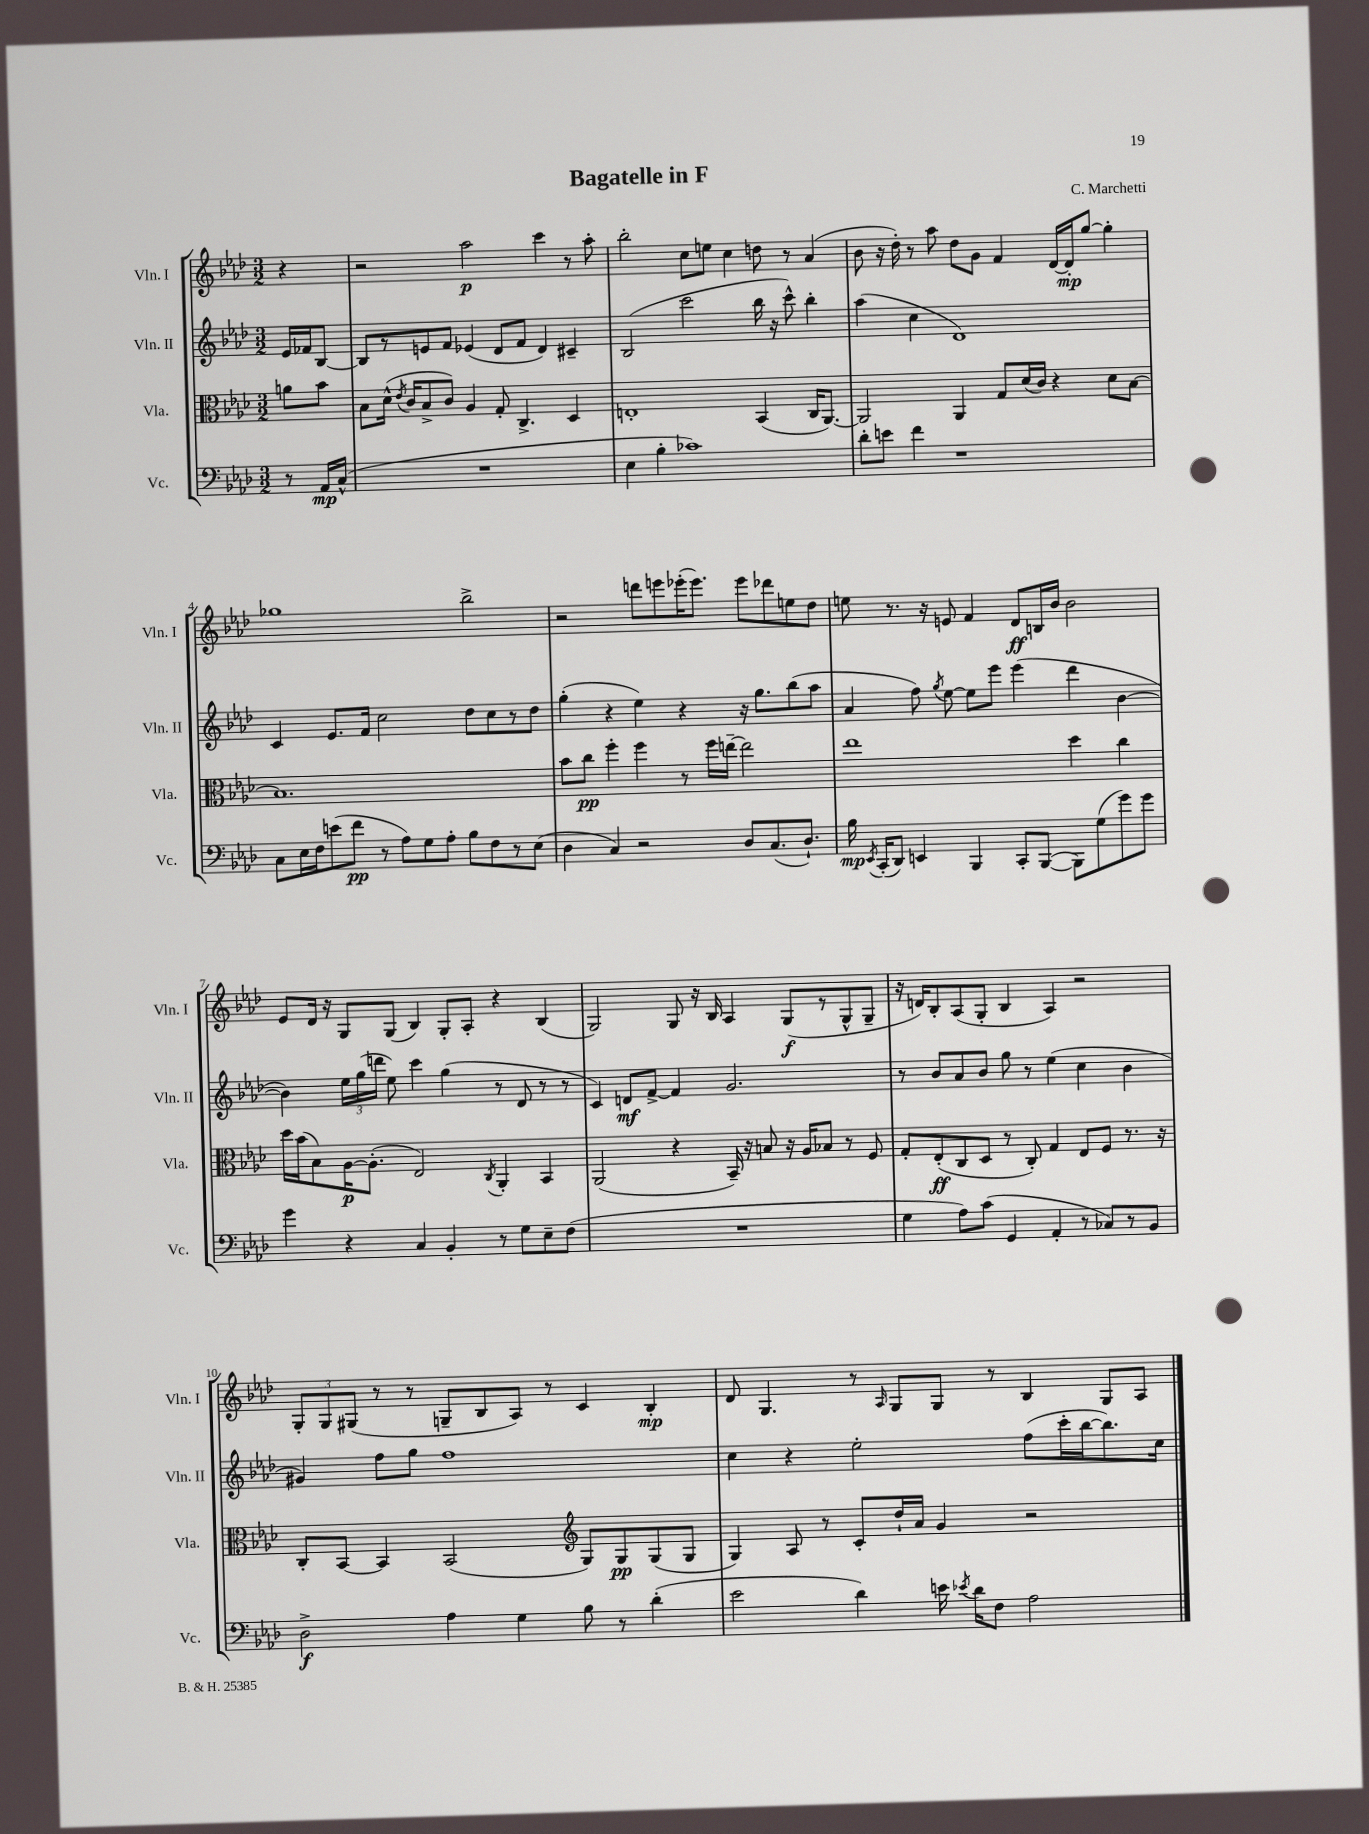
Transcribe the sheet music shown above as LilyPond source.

\header { title = "Bagatelle in F" composer = "C. Marchetti" }
<<
\new StaffGroup <<
\new Staff = "s0" \with { instrumentName = "Vln. I" shortInstrumentName = "Vln. I" } {
    \clef treble \key aes \major \numericTimeSignature \time 3/2 \partial 4
    \autoBeamOff r4 |
    r2 aes''2\p c'''4 r8 aes''8-. |
    bes''2-. c''8[ e''8] c''4 d''8 r8 aes'4( |
    bes'8 r16 des''16-.) r8 aes''8 des''8[ g'8] f'4 des'16[~ des'16-.\mp g''8]~ g''4-. |
    ges''1 bes''2-> |
    r2 d'''8[ e'''8 ees'''16-.( ees'''8.]) ees'''8[ des'''8 e''8 des''8] |
    e''8 r8. r16 e'8 f'4 des'8[\ff b16 bes'16] bes'2 |
    ees'8[ des'16] r16 g8[ g8]( bes4) g8[-. aes8]-. r4 bes4( |
    g2) g8 r16 bes16 aes4 g8[\f( r8 g8-^ g8]-- |
    r16 d'16[) bes8-. aes8( g8]-. bes4 aes4) r2 |
    \tuplet 3/2 { g8[-. g8 gis8]( } r8 r8 g8[-- bes8 aes8]) r8 c'4 bes4-.\mp |
    des'8 g4. r8 \grace { aes16 } g8[ g8] r8 bes4 g8[ aes8] \bar "|." |
}
\new Staff = "s1" \with { instrumentName = "Vln. II" shortInstrumentName = "Vln. II" } {
    \clef treble \key aes \major \numericTimeSignature \time 3/2 \partial 4
    \autoBeamOff ees'16[ fes'16 bes8]~ |
    bes8[ r8 e'8 f'8] ees'4( des'8[ f'8] des'4) cis'4-- |
    bes2( c'''2 bes''16 r16 c'''8-^) bes''4-. |
    aes''4( c''4 des'1) |
    c'4 ees'8.[ f'16] c''2 des''8[ c''8 r8 des''8] |
    g''4-.( r4 ees''4) r4 r16 g''8.[ bes''8( aes''8] |
    aes'4 f''8) \acciaccatura { g''8 } ees''8~ ees''8[ ees'''8] ees'''4( des'''4 bes'4~ |
    bes'4) \tuplet 3/2 { ees''16[ g''16( d'''16] } ees''8) c'''4 g''4( r8 des'8 r8 r8 |
    c'4) d'8[\mf f'8]~-> f'4 g'2. |
    r8 bes'8[ aes'8 bes'8] g''8 r8 ees''4( c''4 bes'4 |
    gis'4) f''8[ g''8] f''1 |
    c''4 r4 ees''2-. f''8[( c'''16-. bes''16~ bes''8.) c''16] \bar "|." |
}
\new Staff = "s2" \with { instrumentName = "Vla." shortInstrumentName = "Vla." } {
    \clef alto \key aes \major \numericTimeSignature \time 3/2 \partial 4
    \autoBeamOff a'8[ bes'8] |
    bes8[ des'16]-^( \acciaccatura { ees'8 } c'16[ bes8-> c'8]) aes4 g8-. c4.-> des4 |
    e1-. bes,4( c16[ aes,8.]~) |
    aes,2 aes,4 g8[ des'16( c'16]) r4 des'8[ bes8]~ |
    bes1. |
    bes'8[ c''8]\pp f''4-. f''4 r8 f''16[ e''16]~-- e''2 |
    ees''1 des''4 c''4 |
    des''16[ bes'16( bes8) aes16~\p aes8.]-.( ees2) \acciaccatura { c8 } aes,4-. bes,4 |
    aes,2( r4 bes,16--) r16 b8 r16 aes16[ bes8] r8 f8 |
    g8[-. ees8-.\ff( c8 des8] r8 c8-.) g4 ees8[ f8] r8. r16 |
    c8[-. bes,8]~ bes,4 bes,2( \clef treble g8[) g8\pp g8( g8] |
    g4) aes8 r8 c'8[-. des''16-! aes'16] g'4 r2 \bar "|." |
}
\new Staff = "s3" \with { instrumentName = "Vc." shortInstrumentName = "Vc." } {
    \clef bass \key aes \major \numericTimeSignature \time 3/2 \partial 4
    \autoBeamOff r8 aes,16[\mp c16]-^( |
    R1. |
    ees4 bes4-. ces'1) |
    des'8[-. e'8] f'4 r1 |
    c8[ ees16 f16 e'8( f'8]\pp r8 aes8[) g8 aes8]-. bes8[ f8 r8 ees8]( |
    des4 c4) r2 des8[ c8.( des8.]-!) |
    bes16\mp \acciaccatura { ees,8 } c,16[-.( des,8]) e,4 bes,,4 c,8[-. bes,,8]~( bes,,8[) g8( g'8) g'8] |
    g'4 r4 c4 bes,4-. r8 g8[ ees8-- f8]( |
    R1. |
    g4 aes8[) c'8]( g,4 aes,4-. r8 ces8[) r8 bes,8] |
    des2->\f aes4 g4 bes8 r8 des'4-.( |
    ees'2 des'4) e'16 \acciaccatura { ees'8 } des'16[ f8] aes2 \bar "|." |
}
>>
>>
